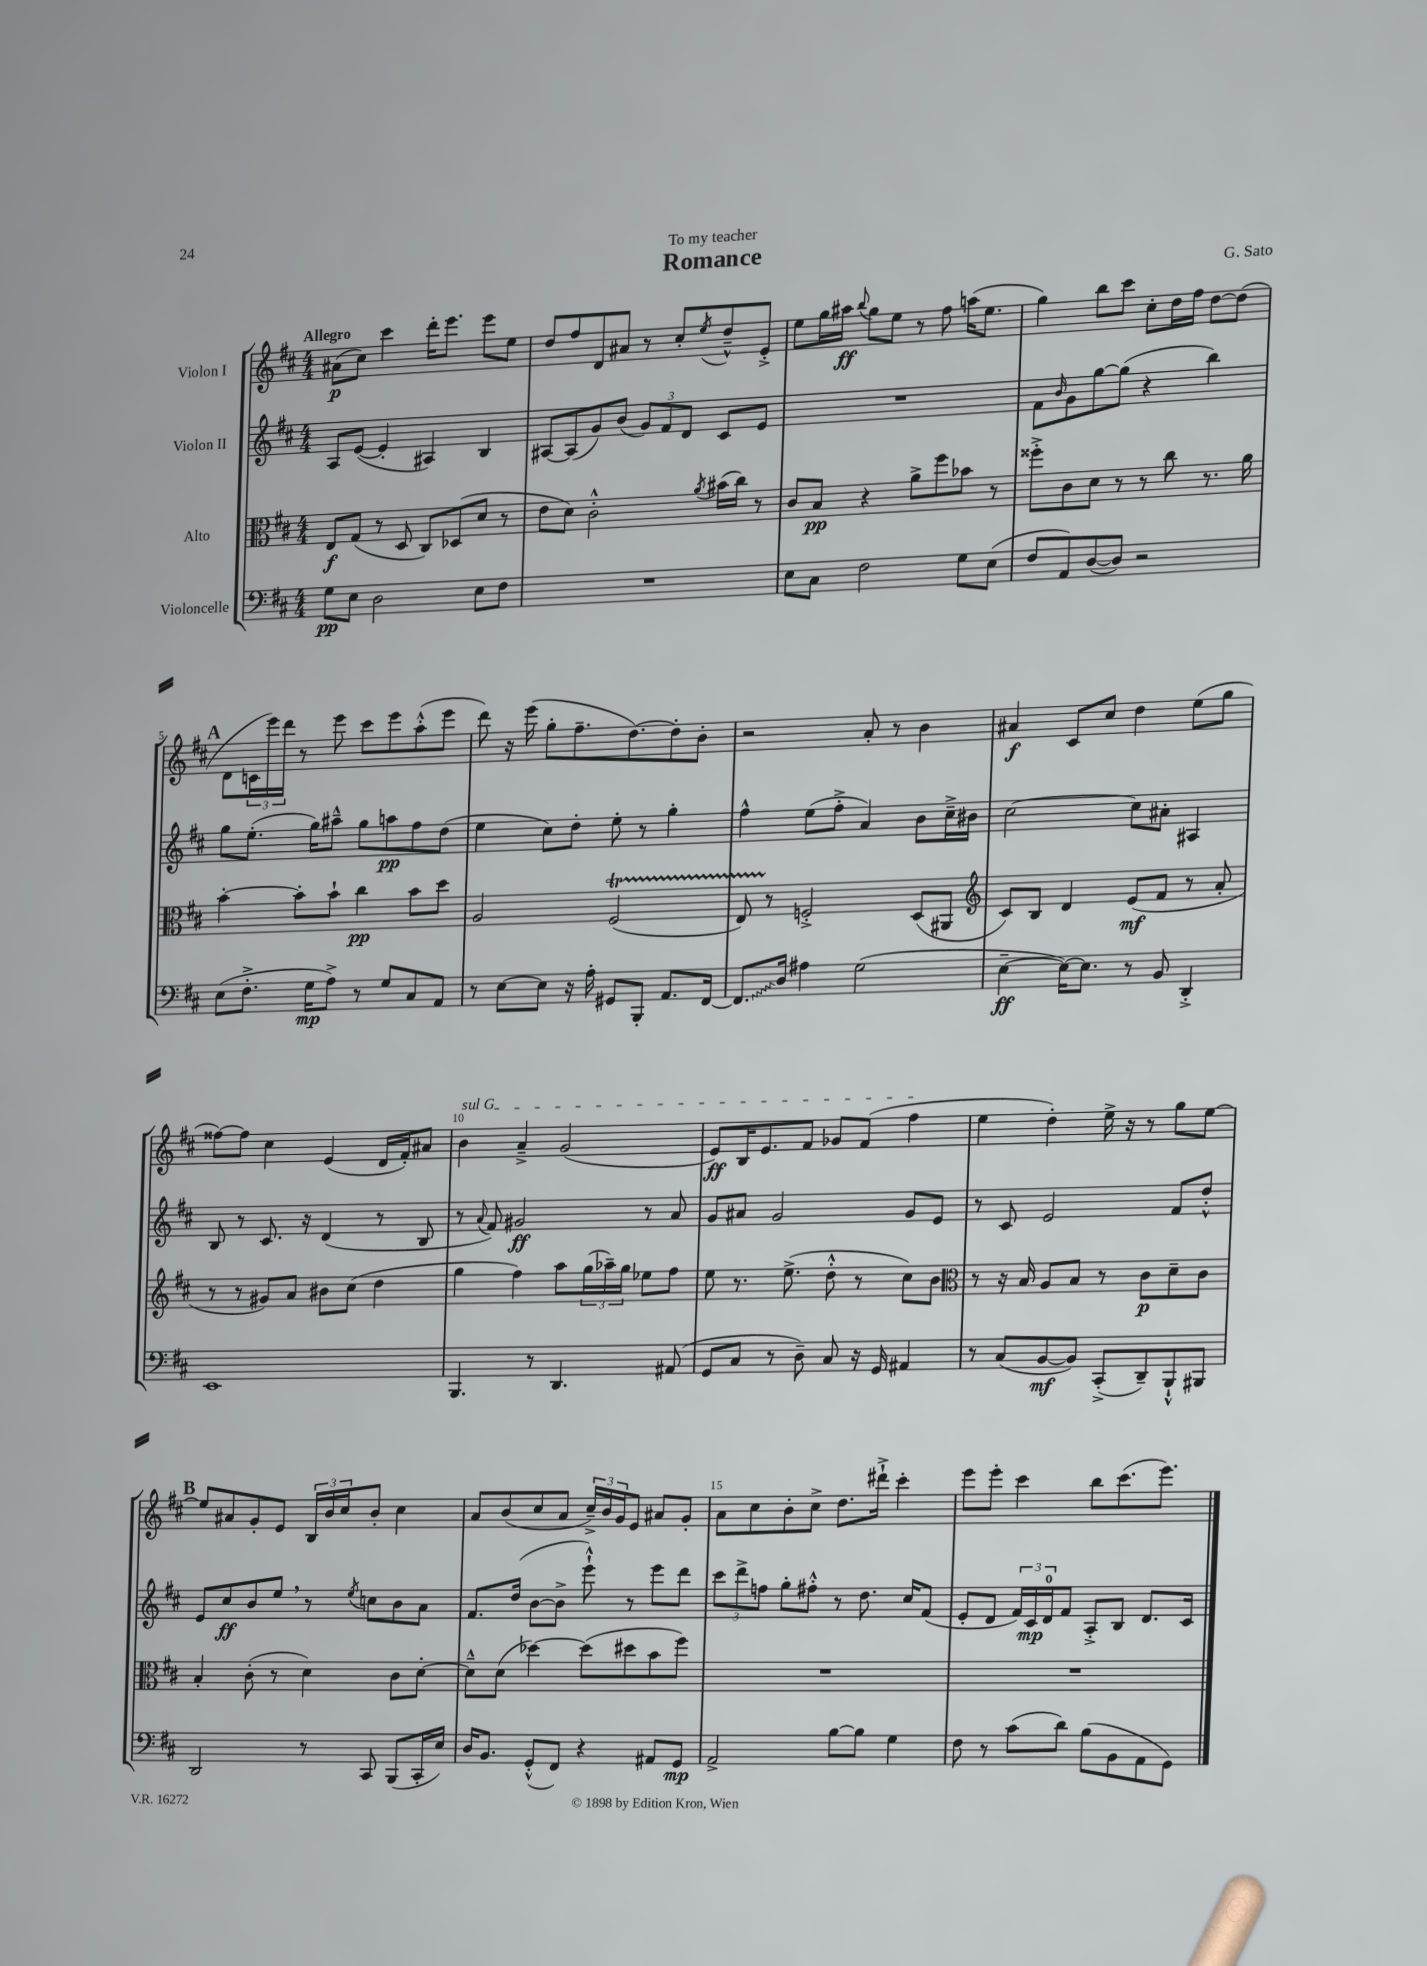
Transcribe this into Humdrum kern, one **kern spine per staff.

**kern	**kern	**kern	**kern
*staff4	*staff3	*staff2	*staff1
*clefF4	*clefC3	*clefG2	*clefG2
*k[f#c#]	*k[f#c#]	*k[f#c#]	*k[f#c#]
*M4/4	*M4/4	*M4/4	*M4/4
8G	8E	8A	(8a#
8E	(8G	([8e	8cc#)
2D	8r	4e']	4ccc#
.	8D	.	.
.	8C#)	4A#)	16ddd'
.	.	.	8.eee
.	(8D-	.	.
8E	8d	4B	8eee
8F#	8r	.	8ee
=	=	=	=
1r	8e	[8A#	8dd
.	8d)	(8A#]	8ff#
.	2c#'^^	8g)	8d
.	.	(8b	8a#
.	.	12g)	8r
.	.	12f#	.
.	.	.	8cc#'
.	.	12d	.
.	8qa	.	8qee
.	(16b#	8c#	8dd~^^
.	16cc#)	.	.
.	8r	8e	8e'^
=	=	=	=
8E	8c#	1r	8ee
8C#	8B	.	16gg
.	.	.	16aa#
.	.	.	8qqbb
2F#	4r	.	8gg
.	.	.	8ee
.	8a^	.	8r
.	8ff#	.	8ff#
8G	8b-	.	(16aa
.	.	.	8.ee
(8E	8r	.	.
=	=	=	=
8F#	8ff##'^	8f#	4gg)
.	.	16qqb	.
8AA)	8c#	8g	.
([8D	8d	[8gg	8bb
8D])	8r	(8gg]	8ccc#
2r	8r	4r	8cc#'
.	8cc#	.	16dd
.	.	.	16ff#
.	8.r	4bb)	[8dd
.	.	.	(8dd]
.	16a	.	.
=	=	=	=
(8E	[4b'	8gg	8d
8.F#'^	.	(8.ee'	24c
.	.	.	24eee)
.	.	.	24ddd
.	8b']	.	8r
16G	.	16gg)	.
8A^)	8b`	8aa#~^^	8eee
8r	4cc#	8gg	8ccc#
8G	.	8aa	8eee
8C#	8b	8ff#	(8aa'^^
8AA	8dd	(8dd	8eee
=	=	=	=
8r	2A	4ee	8ddd)
[8E	.	.	16r
.	.	.	(16eee
8E]	.	8cc#)	8gg'
16r	.	8dd'	8.ff#~
16A'	.	.	.
8GG#	(2F#	8ee'	.
.	.	.	[8.dd)
8BBB'	.	8r	.
8.AA	.	4gg'	8dd']
.	.	.	8b'
[16FF#	.	.	.
=	=	=	=
8.FF#]	8E)	4ff#^^	2r
.	8r	.	.
16D	.	.	.
4A#	2F'^	(8ee	.
.	.	8ff#'^	.
(2G	.	4a)	8a'
.	.	.	8r
.	(8D	8b	4b
.	8AA#	16cc#~^	.
.	.	16b#	.
=	=	=	=
*	*clefG2	*	*
[4E~	8c#)	[2cc#	4a#
.	8B	.	.
16E_)	4d	.	8c#
8.E]	.	.	.
.	.	.	8cc#
8r	(8e	8cc#]	4dd
8BB	8f#	8a#'	.
4DD'^	8r	4A#	(8ee
.	8a'	.	8gg
=	=	=	=
1EE	8r	8B	[8ff##)
.	8r	8r	8ff##]
.	8g#)	8.c#	4cc#
.	8a	.	.
.	.	16r	.
.	8b#	(4d	(4e
.	(8cc#	.	.
.	4dd	8r	16d
.	.	.	16f#')
.	.	8B	8a#
=	=	=	=
4.BBB	4gg	8r	4b
.	.	8qqa	.
.	.	8f#)	.
.	4ff#)	2g#	4a~^
8r	.	.	.
4.DD	8aa	.	(2g
.	(24gg	.	.
.	24aa-~)	.	.
.	24gg	.	.
.	8ee-	8r	.
(8AA#	8ff#	8a	.
=	=	=	=
8GG	8ee	8g	8e)
8C#	8.r	8a#	16B
.	.	.	8.e
8r	.	2g	.
.	(8.ee^	.	.
8D~)	.	.	8f#
8C#	8dd'^^	.	8g-
16r	8r	.	(8f#
16GG	.	.	.
4AA#	8cc#)	8g	4ff#
.	8b	8e	.
=	=	=	=
*	*clefC3	*	*
8r	8r	8r	4ee
(8C#	16r	8c#	.
.	16B	.	.
[8BB	8A	2e	4dd')
8BB])	8B	.	.
(8CC#'^	8r	.	16ee^
.	.	.	16r
8DD~)	8c#	.	8r
8BBB`^^	8d~	8f#	8gg
8BBB#	8c#	8dd'^^	[8ee
=	=	=	=
2DD	4B'	8e	8ee]
.	.	8cc#	8a#
.	(8c#'	8b	8g'
.	8r	8ee	8e
8r	4d)	8r	24B
.	.	.	24b
.	.	.	24cc#
.	.	8qee	.
8CC#	.	8cc	8b'
(8BBB	8c#	8b	4cc#
16CC#'	[8d'	8a	.
16E)	.	.	.
=	=	=	=
16D	8d~^^]	8.f#	8a
8.BB	.	.	.
.	(8d	.	(8b
.	.	(16dd	.
(8GG'^^	[4dd-)	[8b	8cc#
8FF#)	.	8b^]	8a
4r	(8dd-]	8eee`^^)	24cc#~^)
.	.	.	24b
.	.	.	24g
.	8dd#	8r	8e
8AA#	8b	8eee	8a#
8GG	8ff#)	8ddd	8g'
=	=	=	=
2AA^	1r	12ccc#	8a
.	.	12ddd^	.
.	.	.	8cc#
.	.	12ff	.
.	.	8gg'	8b'
.	.	8ff#'^^	8cc#^
[8B	.	8r	8.dd
8B]	.	8.dd	.
.	.	.	16ddd#`^
4G	.	.	4ccc#'
.	.	16cc#	.
.	.	(8f#	.
=	=	=	=
8F#	1r	8e'	8eee
8r	.	8d	8eee'
(8c#	.	24f#)	4ccc#
.	.	24c#	.
.	.	24d	.
8d)	.	8f#	.
(8B	.	8A'^	8bb
8BB	.	8B	(8.ccc#
8AA	.	8.d	.
.	.	.	8.eee)
8GG)	.	.	.
.	.	16c#	.
==	==	==	==
*-	*-	*-	*-
